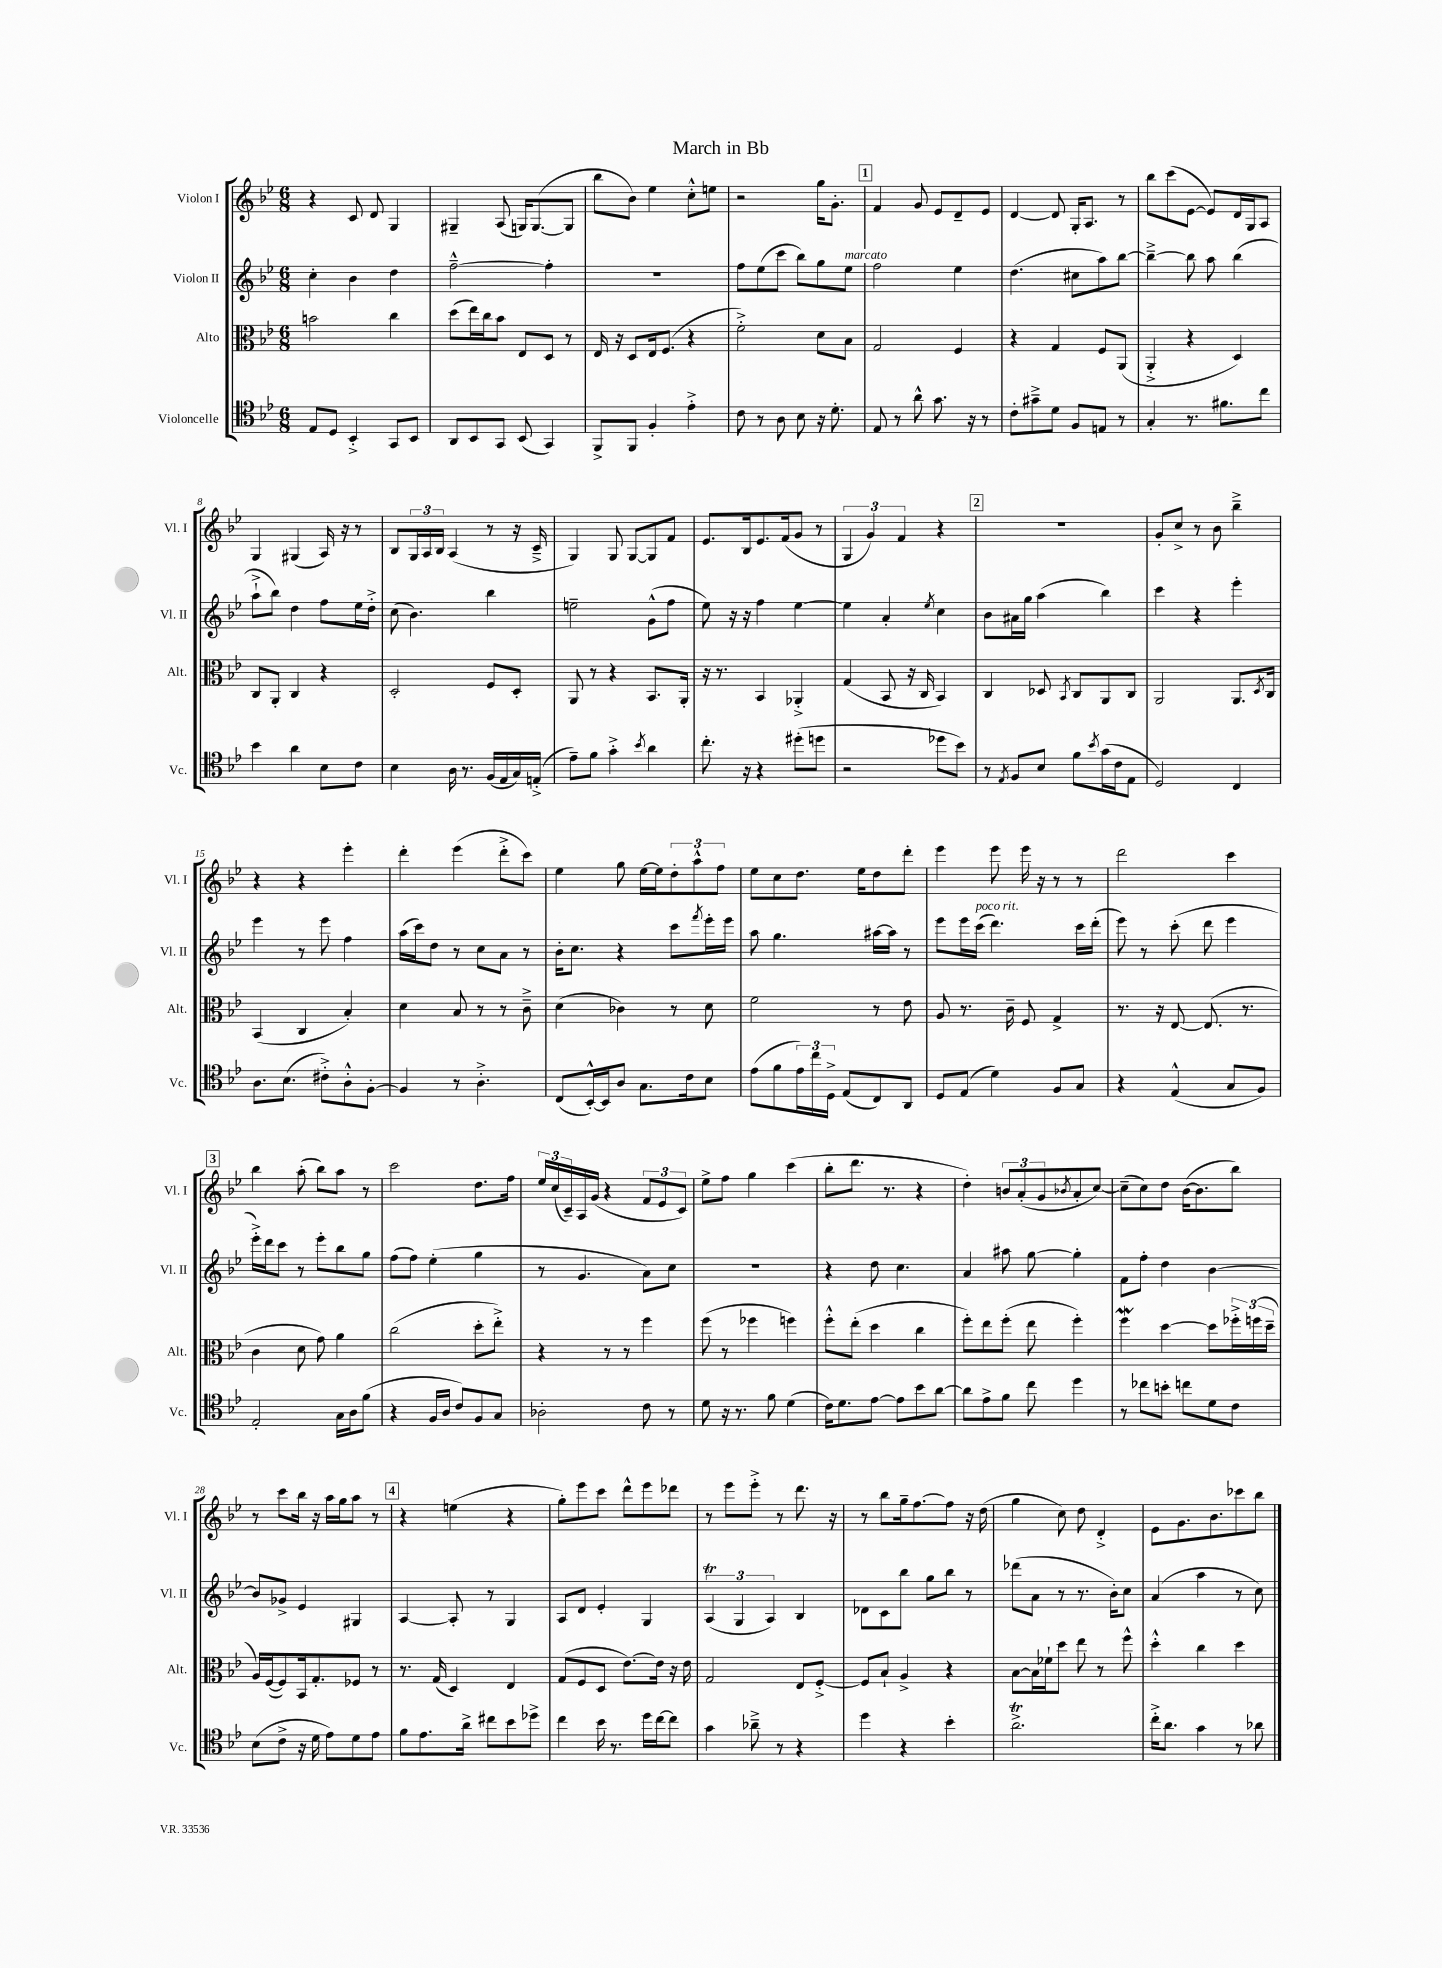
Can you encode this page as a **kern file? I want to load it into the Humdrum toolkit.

**kern	**kern	**kern	**kern
*staff4	*staff3	*staff2	*staff1
*clefC4	*clefC3	*clefG2	*clefG2
*k[b-e-]	*k[b-e-]	*k[b-e-]	*k[b-e-]
*M6/8	*M6/8	*M6/8	*M6/8
8E-/L	2b\	4cc'\	4r
8D/J	.	.	.
4BB-'^/	.	4b-\	8c/
.	.	.	8d/
8GG/L	4cc\	4dd\	4G/
8BB-/J	.	.	.
=	=	=	=
8AA/L	(8dd\L	[2ff~^^\	4G#~/
8BB-/	16ee-\L)	.	.
.	16cc\J	.	.
8GG/J	8b-\J	.	(8A/
(8BB-/	8E-/L	.	16G/LK)
.	.	.	([8.G/
4GG/)	8D/J	4ff'\]	.
.	8r	.	8G/]J
=	=	=	=
8FF^/L	16E-/	2.r	8bb-\L
.	16r	.	.
8FF/J	8D/L	.	8b-\J)
4F'/	16E-/k	.	4ee-\
.	(8.F/J	.	.
4e-'^\	4r	.	8cc'^^\L
.	.	.	8ee\J
=	=	=	=
8c\	2f'^\)	8ff\L	2r
8r	.	(8ee-\	.
8A\	.	8ccc\J	.
8B-\	.	8bb-\L)	.
16r	8d\L	8gg\	16gg\LK
8.d'\	.	.	8.g'\J
.	8B-\J	8ee-\J	.
=	=	=	=
8E-/	2G/	2ff\	4f/
8r	.	.	.
8a^^\	.	.	8g/
8.g\	.	.	8e-/L
.	4F/	4ee-\	8d~/
16r	.	.	.
8r	.	.	8e-/J
=	=	=	=
8c'\L	4r	(4.dd\	[4d/
8g#~^\	.	.	.
8d\J	4G/	.	8d/]
8F/L	.	8cc#\L	16G'/LK
.	.	.	8.A/J
8E/J	8F/L	8aa\)	.
8r	(8AA/J	[8bb-\J	8r
=	=	=	=
4G'/	4AA'^/	4bb-~^\_	8bb-\L
.	.	.	(8ccc\
8.r	4r	8bb-\]	[8e-\J
.	.	8aa\	8e-/]L)
8.f#\L	.	.	.
.	4D/)	(4bb-\	16d/L
.	.	.	16G/J
8cc\J	.	.	8A/J
=	=	=	=
4b-\	8C/L	8aa`^\L	4G/
.	8AA'/J	8bb-\J)	.
4a\	4C/	4dd\	(4G#/
8B-\L	4r	8ff\L	16A/)
.	.	.	16r
8c\J	.	16ee-\L	8r
.	.	16dd'^\JJ	.
=	=	=	=
4B-\	2D'/	(8cc\	8B-/L
.	.	4.b-\)	24G/L
.	.	.	24A/
.	.	.	24B-/JJ
16A\	.	.	(4A/
8.r	.	.	.
(16F/LL	8F/L	4bb-\	8r
16E-/	.	.	.
16G/)	8D'/J	.	16r
(16E'^/JJ	.	.	16c~^/
=	=	=	=
8e-~\L)	8AA/	2ee~\	4G/)
8f\J	8r	.	.
4g'^\	4r	.	8G/
.	.	.	[8G/L
8qb-/	.	.	.
4a\	8.BB-/L	(8g^^\L	8G/]
.	.	8ff\J	8f/J
.	16AA'/Jk	.	.
=	=	=	=
8.cc'\	16r	8ee-\)	8.e-/L
.	8.r	.	.
.	.	16r	.
16r	.	16r	16B-/k
4r	4BB-/	4ff\	8.e-/
.	.	.	(16f/k
(8dd#'\L	4AA-'^/	[4ee-\	8g/J
8dd\J	.	.	8r
=	=	=	=
2r	(4G/	4ee-\]	6G/
.	.	.	6g/)
.	8BB-/	4a'/	.
.	.	.	6f/
.	16r	.	.
.	16C/	.	.
.	.	8qee-/	.
8dd-\L	4BB-/)	4cc\	4r
8b-\J)	.	.	.
=	=	=	=
8r	4C/	8b-\L	2.r
8qE-/	.	.	.
8F/L	.	16a#\L	.
.	.	16gg\JJ	.
8B-/J	8D-/	(4aa\	.
.	8qBB-/	.	.
8f\L	8C/L	.	.
8qb-/	.	.	.
(16g\L	8AA/	4bb-\)	.
16c\J	.	.	.
8E-\J	8C/J	.	.
=	=	=	=
2D/)	2AA/	4ccc\	8g'/L
.	.	.	8cc^/J
.	.	4r	8r
.	.	.	8b-\
4C/	8.AA/L	4eee-'\	4bb-~^\
.	8qD/	.	.
.	16C/Jk	.	.
=	=	=	=
8.A\L	(4BB-/	4eee-\	4r
(8.B-\J	.	.	.
.	4C/	8r	4r
8c#'^\L)	.	8eee-\	.
8A'^^\	4B-'/)	4ff\	4eee-'\
[8F'\J	.	.	.
=	=	=	=
4F/]	4d\	(16aa\LL	4ddd'\
.	.	16ccc\J)	.
.	.	8dd\J	.
8r	8B-/	8r	(4eee-\
4.A'^\	8r	8cc\L	.
.	8r	8a\J	8ddd'^\L
.	8c~^\	8r	8ccc\J)
=	=	=	=
(8C/L	(4d\	16b-'\LK	4ee-\
.	.	8.cc\J	.
[16BB-'^^/L)	.	.	.
16BB-/]J	.	.	.
8A/J	4c-\)	4r	8gg\
8.G\L	.	.	[16ee-\LL
.	.	.	16ee-\]J
.	8r	8ccc\L	12dd'\
16c\k	.	.	.
.	.	.	12aa^^\
.	.	8qfff/	.
8B-\J	8d\	16eee-'\L	.
.	.	.	12ff\J
.	.	16eee-\JJ	.
=	=	=	=
(8e-\L	2f\	8aa\	8ee-\L
8f\	.	4.gg\	8cc\
24e-\L)	.	.	8.dd\J
24cc\	.	.	.
24D^\JJ	.	.	.
(8E-/L	.	.	.
.	.	.	16ee-\LK
8C/)	8r	[16aa#\LL	8dd\
.	.	16aa#\]JJ	.
8AA/J	8e-\	8r	8ddd'\J
=	=	=	=
8D/L	8A/	8eee-\L	4eee-\
(8E-/J	8.r	16eee-\L	.
.	.	(16ccc\JJ	.
4d\)	.	4.ddd\)	8eee-\
.	16c~\	.	.
.	8F/	.	16eee-\
.	.	.	16r
8F/L	4G^/	.	8r
8G/J	.	16ccc\LL	8r
.	.	(16ddd'\JJ	.
=	=	=	=
4r	8.r	8eee-\)	2ddd\
.	.	8r	.
.	16r	.	.
(4E-^^/	[8E-/	(8ccc'\	.
.	(8.E-/]	8ddd\	.
8G/L	.	4eee-\	4ccc\
.	8.r	.	.
8F/J)	.	.	.
=	=	=	=
2E-'/	4c\	16eee-'^\LL)	4bb-\
.	.	16ddd\J	.
.	.	8ccc\J	.
.	8d\	8r	(8aa'\
.	8g\)	8eee-'\L	8bb-\L)
16G\LL	4a\	8bb-\	8aa\J
16A\J	.	.	.
(8f\J	.	8gg\J	8r
=	=	=	=
4r	(2cc\	(8ff\L	2ccc\
.	.	8ff\J)	.
16F/LL	.	(4ee-'\	.
16A/JJ	.	.	.
8c/L)	.	.	.
8F/	8dd'\L	4gg\	8.dd\L
8G/J	8ee-'^\J)	.	.
.	.	.	16ff\Jk
=	=	=	=
2A-'\	4r	8r	24ee-/LL
.	.	.	(24cc/
.	.	.	24c~/)
.	.	4.g/	16A/
.	.	.	(16g/JJ
.	8r	.	4r
.	8r	.	.
8c\	4ff\	8a\L)	12f/L
.	.	.	12e-/
8r	.	8cc\J	.
.	.	.	12c/J)
=	=	=	=
8d\	(8ff\	2.r	8ee-^\L
16r	8r	.	8ff\J
8.r	.	.	.
.	4ff-\	.	4gg\
8f\	.	.	.
(4d\	4ff\)	.	(4ccc\
=	=	=	=
16c\LK)	8ff'^^\L	4r	8bb-'\L
8.d\	.	.	.
.	(8ee-'\J	.	8.ddd\J
[8e-\J	4dd\	8dd\	.
.	.	.	8.r
8e-\]L	.	4.cc\	.
8b-\	4cc\	.	4r
[8a\J	.	.	.
=	=	=	=
8a\]L	8ff'\L)	4a/	4dd'\)
8e-^\	8ee-\	.	.
8f\J	(8ff'\J	8aa#\	12b/L
.	.	.	(12a'/
8cc\	8ee-\	[8gg\	.
.	.	.	12g/
.	.	.	8qb-/
4dd\	4ff'\)	4gg'\]	8a'/
.	.	.	[8cc/J)
=	=	=	=
8r	4ff\	8f\L	(8cc~\]L
8cc-\L	.	8ff'\J	8cc\)
8b'\J	[4dd\	4dd\	8dd\J
8cc\L	.	.	([16b-\LK
.	.	.	8.b-\]
8d\	8dd\]L	[4b-\	.
8c\J	24ff-'^\L	.	8bb-\J)
.	(24ff\	.	.
.	24dd~\JJ	.	.
=	=	=	=
(8B-\L	16A/LL)	8b-/]L	8r
.	([16F/J	.	.
8c^\J	8F/])	8g-^/J	8ccc\L
16r	16BB-/k	4e-/	16bb-\Jk
16d\	8.G'/	.	16r
8e-\L)	.	.	16aa\LL
.	.	.	16gg\J
8d\	8F-/J	4G#/	8aa\J
8e-\J	8r	.	8r
=	=	=	=
8f\L	8.r	[4A/	4r
8.e-\	.	.	.
.	(16G/	.	.
.	4D/)	8A'/]	(4ee\
16a^\Jk	.	.	.
8cc#\L	.	8r	.
8b-\	4E-/	4G/	4r
8dd-^\J	.	.	.
=	=	=	=
4cc\	(8G/L	8A/L	8gg'\L)
.	8F/	8d/J	8eee-\
16b-\	8D/J	4e-'/	8ccc\J
8.r	.	.	.
.	[8.e-\L)	.	8ddd^^\L
16dd\LL	.	4G/	8eee-\
[16cc\J	16e-\]Jk	.	.
8cc\]J	16r	.	8ddd-\J
.	16e-\	.	.
=	=	=	=
4g\	2G/	(6A/	8r
.	.	.	8eee-\L
.	.	6G/	.
8a-~^\	.	.	8eee-'^\J
.	.	6A/)	.
8r	.	.	8r
4r	8E-/L	4B-/	8.ddd\
.	[8F'^/J	.	.
.	.	.	16r
=	=	=	=
4dd\	8F/]L	8d-\L	8r
.	8B-`/J	8c\	8bb-\L
4r	4A^/	8bb-\J	16gg~\k
.	.	.	[8.ff\
.	.	8gg\L	.
4b-'\	4r	8bb-\J	8ff\]J
.	.	8r	16r
.	.	.	(16dd\
=	=	=	=
2.a^\	[8B-\L	(8ddd-\L	4gg\
.	16B-\]L	8a\J	.
.	16f-`\J	.	.
.	8dd\J	8r	8cc\)
.	8ee-\	8.r	8dd\
.	8r	.	4d'^/
.	.	16b-'\LK)	.
.	8ff^^\	8cc\J	.
=	=	=	=
16cc'^\LK	4dd'^^\	(4a/	8e-\L
8.a\J	.	.	.
.	.	.	8.g\
4g\	4cc\	4aa\	.
.	.	.	8.b-\
8r	4dd\	8r	8ccc-\
8a-\	.	8cc\)	8bb-\J
==	==	==	==
*-	*-	*-	*-
